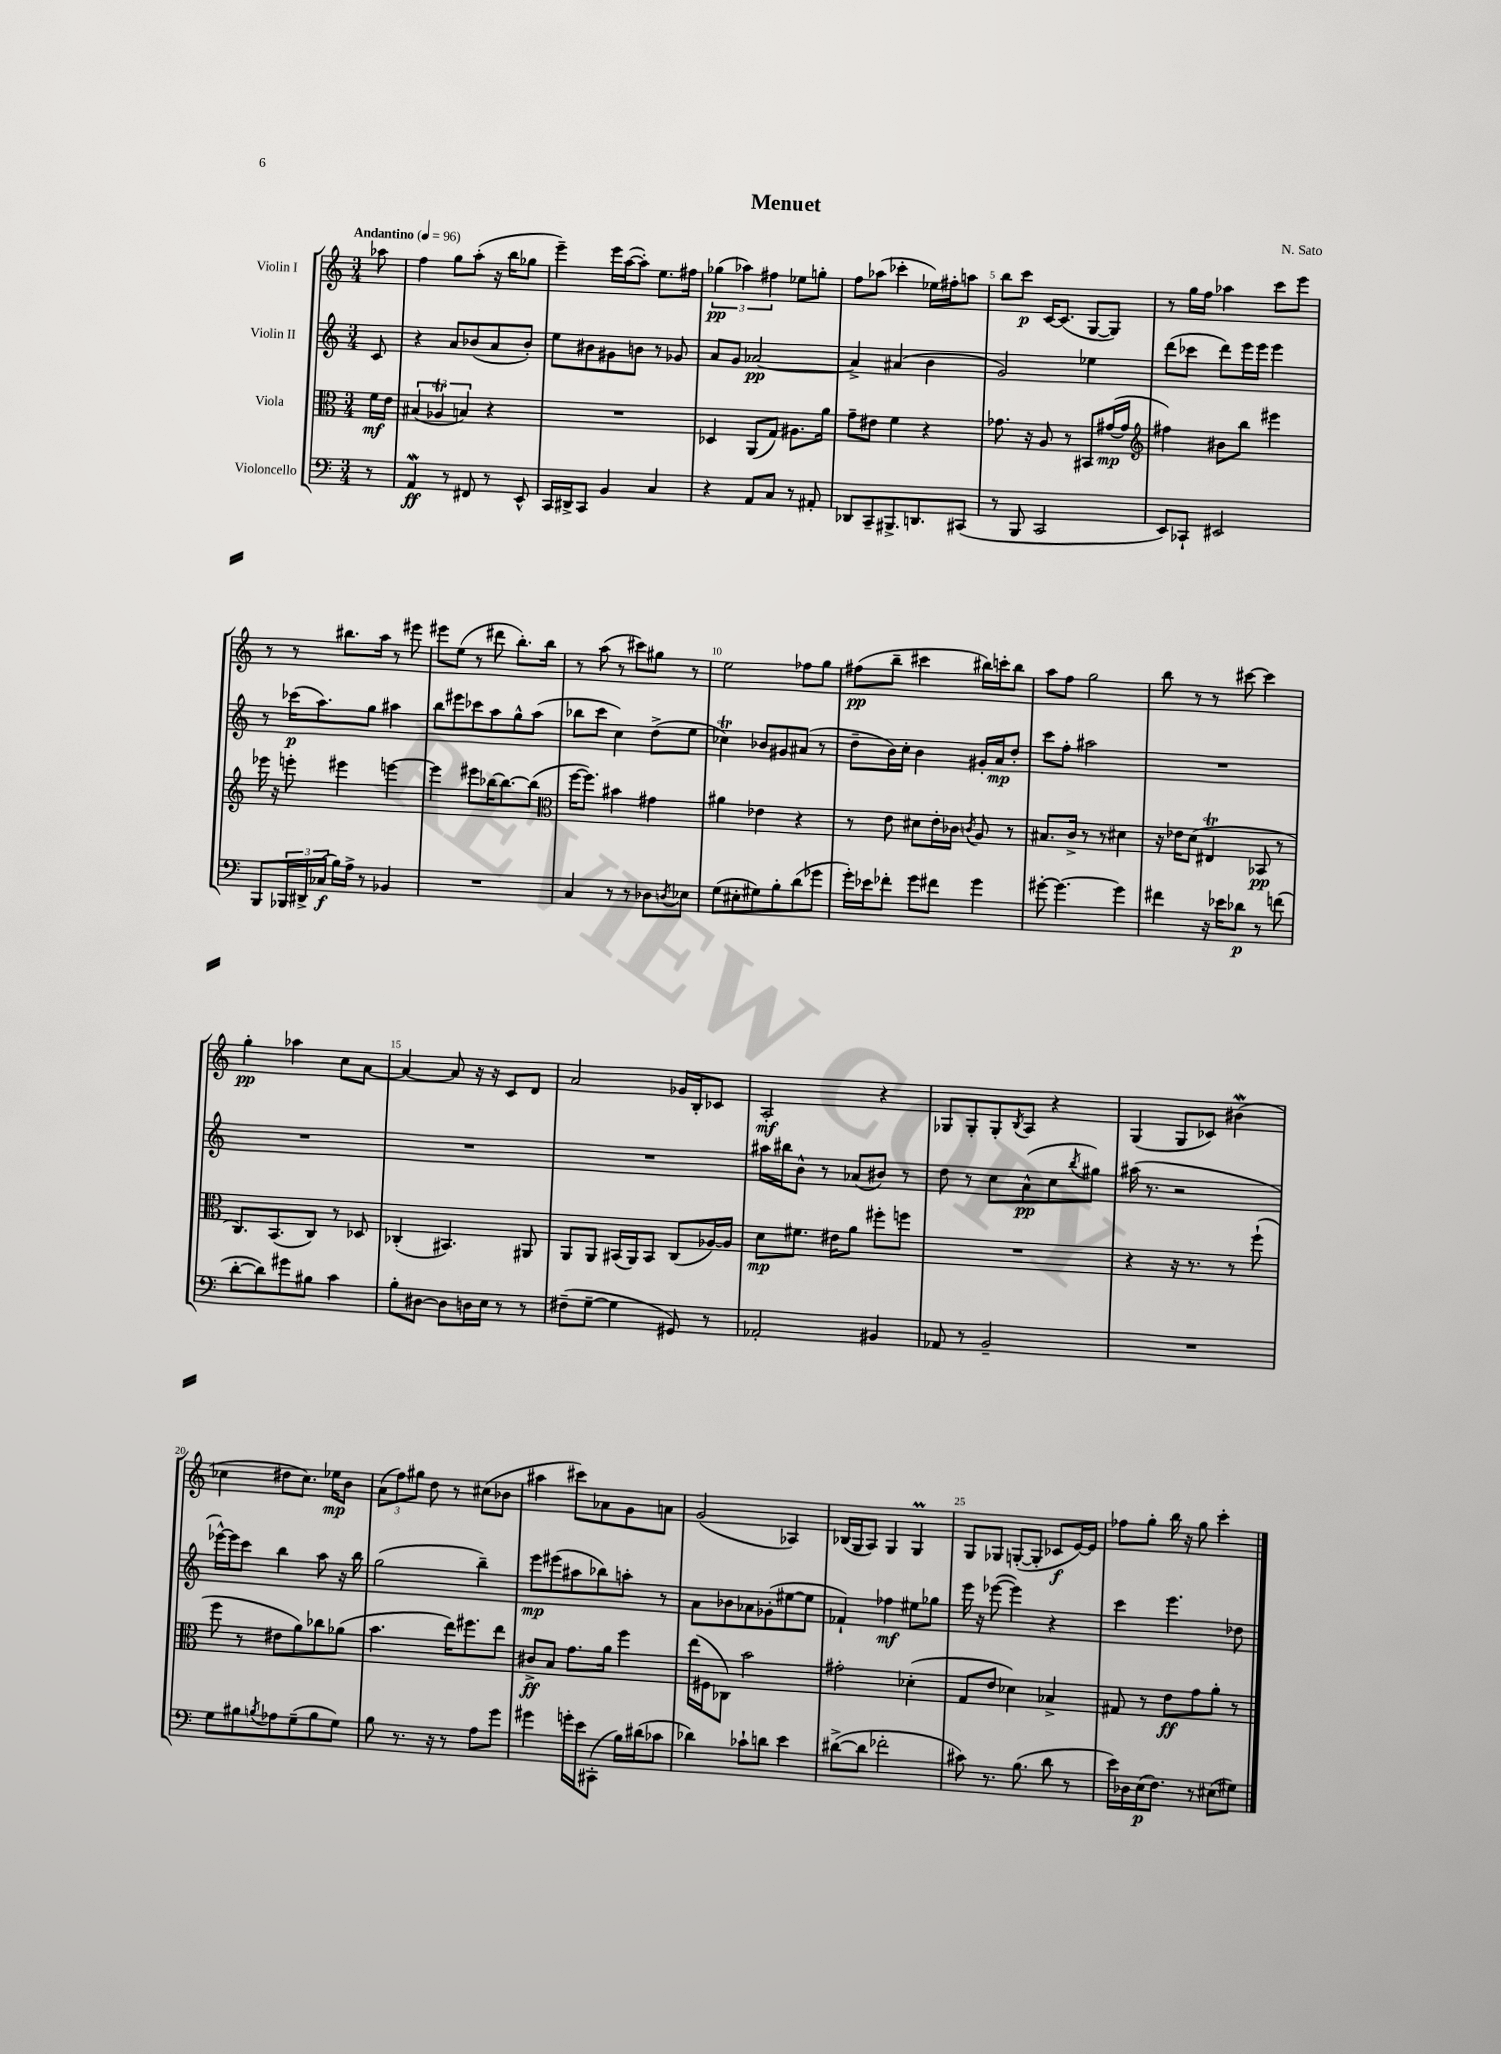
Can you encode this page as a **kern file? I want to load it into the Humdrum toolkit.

**kern	**kern	**kern	**kern
*staff4	*staff3	*staff2	*staff1
*clefF4	*clefC3	*clefG2	*clefG2
*k[]	*k[]	*k[]	*k[]
*M3/4	*M3/4	*M3/4	*M3/4
*MM96	*MM96	*MM96	*MM96
8r	16f\LL	8c/	8aa-\
.	16e\JJ	.	.
=	=	=	=
4AA/	(6B#/	4r	4ff\
.	6A-/	.	.
8r	.	8a/L	8gg\L
.	6B/)	.	.
8FF#/	.	(8b-/	(8aa'\J
8r	4r	8a/	16r
.	.	.	16bb\LK
8EE^^/	.	8b-'/J)	8gg-\J
=	=	=	=
16CC/LL	2.r	8ee\L	4eee~\)
16DD#^/J	.	.	.
8CC/J	.	8b#\	.
4BB/	.	8g#\	16eee\LL
.	.	.	([16aa\J
.	.	8b\J	8aa'\]J)
4C/	.	8r	8.ee\L
.	.	8g-/	.
.	.	.	16ff#\Jk
=	=	=	=
4r	4D-/	8a/L	(6gg-\
.	.	8g/J	.
.	.	.	6aa-\)
8AA/L	(8AA/L	[2a-/	.
.	.	.	6ff#\
8C/J	8G/J)	.	.
8r	8.A#\L	.	8ee-\L
8AA#'/	.	.	8gg'\J
.	16a\Jk	.	.
=	=	=	=
8DD-/L	8g~\L	4a-^/]	8ff\L
8CC~/	8e#\J	.	(8aa-\J
8.BBB#^/	4f\	(4a#/	4ccc-'\
8.DD/	.	.	.
.	4r	4b\	16ee-\LL)
.	.	.	16ff#'\J
(8CC#/J	.	.	8aa\J
=	=	=	=
8r	8.g-\	2g/)	8bb\L
8BBB/	.	.	8ccc\J
.	16r	.	.
2CC/	8A/	.	[16c/LK
.	.	.	(8.c/]J
.	8r	.	.
.	8BB#/L	4ee-\	[8G/L
.	([16g#/L	.	8G/]J)
.	16g#/]JJ	.	.
=	=	=	=
*	*clefG2	*	*
8EE/L)	4ff#\)	(8ddd\L	8r
8CC-`/J	.	8ccc-\J	16gg\LL
.	.	.	16ff\JJ
2EE#/	8b#\L	8ddd\L)	4aa-\
.	8bb\J	16eee\L	.
.	.	16eee\JJ	.
.	4eee#\	4eee\	8ccc\L
.	.	.	8eee\J
=	=	=	=
8BBB/L	16eee-\	8r	8r
.	16r	.	.
24BBB-/L	8eee'\	(16ccc-\LK	8r
24DD#^/	.	.	.
.	.	8.aa\)	.
(24C-/JJ	.	.	.
16B\LL)	4eee#\	.	8.bb#\L
16A^\JJ	.	.	.
8r	.	8gg\J	.
.	.	.	16aa\Jk
4BB-/	[4eee\	4aa#\	8r
.	.	.	8eee#\
=	=	=	=
2.r	4eee\]	8bb\L	8eee#\L
.	.	8eee#\	(8ee\J
.	8eee#\L	8ccc-\	8r
.	[16bb-\K	8aa\	8ddd#\
.	8.bb-\_	.	.
.	.	8gg^^\	8.bb'\L)
.	(8bb-\]J	(8aa\J	.
.	.	.	16bb\Jk
=	=	=	=
*	*clefC3	*	*
4C/	[16ff\LK	8bb-\L	8r
.	8.ff\]J)	.	.
.	.	8ccc\J	(8aa\
8r	4b#\	4cc\)	8r
8r	.	.	8ccc#\L)
8D-\L	4g#\	(8dd^\L	8gg#\J
8qD/	.	.	.
8E-\J	.	8ee\J	8r
=	=	=	=
(8G\L	4a#\	4cc-\)	2ee\
8E#'\	.	.	.
8G#\)	4e-\	8b-/L	.
8B'\	.	8g#/	.
(8d\	4r	(8a#/J	8ff-\L
8g-\J	.	8r	8gg\J
=	=	=	=
16g'\LL)	8r	8dd~\L	(8ff#\L
16e-\J	.	.	.
8f-'\J	8e\	16b\L)	8bb~\J
.	.	16cc'\JJ	.
8g\L	8d#\L	4b\	4ccc#\
8f#\J	16e'\L	.	.
.	16c-\JJ	.	.
.	8qc/	.	.
4g\	8A/	16g#'/LL	16bb#\LL)
.	.	16a/J	16ccc'\J
.	8r	8dd'/J	8bb#\J
=	=	=	=
[8g#'\	8.B#/L	8ccc\L	8aa\L
4.g#\_	.	8ff'\J	8ff\J
.	16c^/Jk	.	.
.	8r	2aa#\	2gg\
.	8r	.	.
4g#\]	4d#\	.	.
=	=	=	=
4f#\	16r	2.r	8bb\
.	16e-\LK	.	.
.	(8d\J	.	8r
16r	4E#/	.	8r
16e-\LK	.	.	.
8d-\J	.	.	[8ccc#\
8r	8BB-/	.	4ccc#\]
(8f\	8r	.	.
=	=	=	=
[8d'\L	8.C/L)	2.r	4gg'\
8d\])	.	.	.
.	(8.BB/	.	.
8g#\	.	.	4aa-\
8B#\J	8C/J)	.	.
4c\	8r	.	8cc\L
.	8D-/	.	[8a\J
=	=	=	=
8B'\L	(4C-'/	2.r	4a/_
[8D#\J	.	.	.
8D#\]L	4.BB#/)	.	8a/]
16D\L	.	.	16r
16E\JJ	.	.	16r
8r	.	.	8c/L
8r	8AA#/	.	8d/J
=	=	=	=
(8F#~\L	8AA/L	2.r	2a/
[8G~\J	8AA/J	.	.
4G\]	(16BB#/LL	.	.
.	16AA/J)	.	.
.	8BB#/J	.	.
8GG#/)	(8C/L	.	16g-/LL
.	.	.	16B'/J
8r	[16A-/L)	.	8c-/J
.	16A-/]JJ	.	.
=	=	=	=
2AA-'/	8d\L	16aa#\LL	2A'/
.	.	16bb#\J	.
.	8.f#\J	8b^^\J	.
.	.	8r	.
.	16e#\LK	.	.
.	8a\J	(8a-/L	.
4BB#/	8ff#'\L	8b#/J)	4r
.	8ff\J	8r	.
=	=	=	=
8AA-/	2.r	8dd\	8G-/L
8r	.	8r	8G-'/
2BB~/	.	8cc\L	8G-'/
.	.	.	8qB/
.	.	(8a^^\	8A/J
.	.	8cc\	4r
.	.	8qbb/	.
.	.	8gg#\J)	.
=	=	=	=
2.r	4r	(16aa#\	(4G/
.	.	8.r	.
.	16r	2r	8G/L
.	8.r	.	.
.	.	.	8c-/J)
.	8r	.	(4b#\
.	(8ff`\	.	.
=	=	=	=
8G\L	8ff\	[16eee-^^\LL)	4cc-\
.	.	16eee-\]J	.
8B#\	8r	8ccc\J	.
8qB/	.	.	.
8A-\	8e#\L	4bb\	8dd#\L
(8G~\	8a\)	.	8.cc-\J)
8B\	8cc-\	8aa\	.
.	.	.	16ee-\LK
8G\J)	(8a-\J	16r	8b\J
.	.	16bb\	.
=	=	=	=
8B\	4.b\	(2gg\	(12a\L
.	.	.	12ff\)
8.r	.	.	.
.	.	.	12gg#\J
.	.	.	8dd\
16r	.	.	.
8r	16ee\LK)	.	8r
.	8.ff#\	.	.
8A\L	.	4bb~\)	(8cc#\L
8g\J	8ee\J	.	8b-\J
=	=	=	=
4g#\	8c#^/L	8eee\L	4aa#\
.	8B/J	(8eee#\	.
16g'\LL	8.g\L	8aa#\	8ccc#\L)
16e\J	.	.	.
(8CC#'\J	.	8bb-\)	8a-\
.	16a\Jk	.	.
16B\LL)	4ff\	8aa'\J	8g\
(16d#\J	.	.	.
8c-\J	.	8r	8a\J
=	=	=	=
4d-\)	(16ee\LL	8a\L	(2g/
.	16F#\J	.	.
.	8C-\J)	8b-\	.
8c-`\L	2b\	8a-\	.
8d\J	.	(8g-'\	.
4e\	.	[8ee#\	4A-/)
.	.	8ee#\]J	.
=	=	=	=
([8d#^\L	2g#'\	4f-`/)	(16B-/LL
.	.	.	16G/J
8d#\]J	.	.	8A/J)
2f-'\	.	4ff-\	4G/
.	(4d-'\	8ee#\L	4G/
.	.	8gg-\J	.
=	=	=	=
8c#\)	8G/L	16eee\	8G/L
.	.	16r	.
8.r	8e/J	([8eee-\	8G-/J
.	4d-\)	4eee-\])	([8G'/L
(8.B\	.	.	.
.	.	.	8G'/]J
8d\	4B-^/	4r	8c-/L
8r	.	.	[16e/L)
.	.	.	16e/]JJ
=	=	=	=
16e\LL)	8G#/	4ccc\	8ff-\L
16D-\	.	.	.
(16E\J	8r	.	8gg'\J
8.F\J)	.	.	.
.	8e\L	4.eee\	16bb\
.	.	.	16r
8r	8g\	.	8gg\
(8E#\L	8a'\J	.	4ccc'\
8G#\J)	8r	8dd-\	.
==	==	==	==
*-	*-	*-	*-
